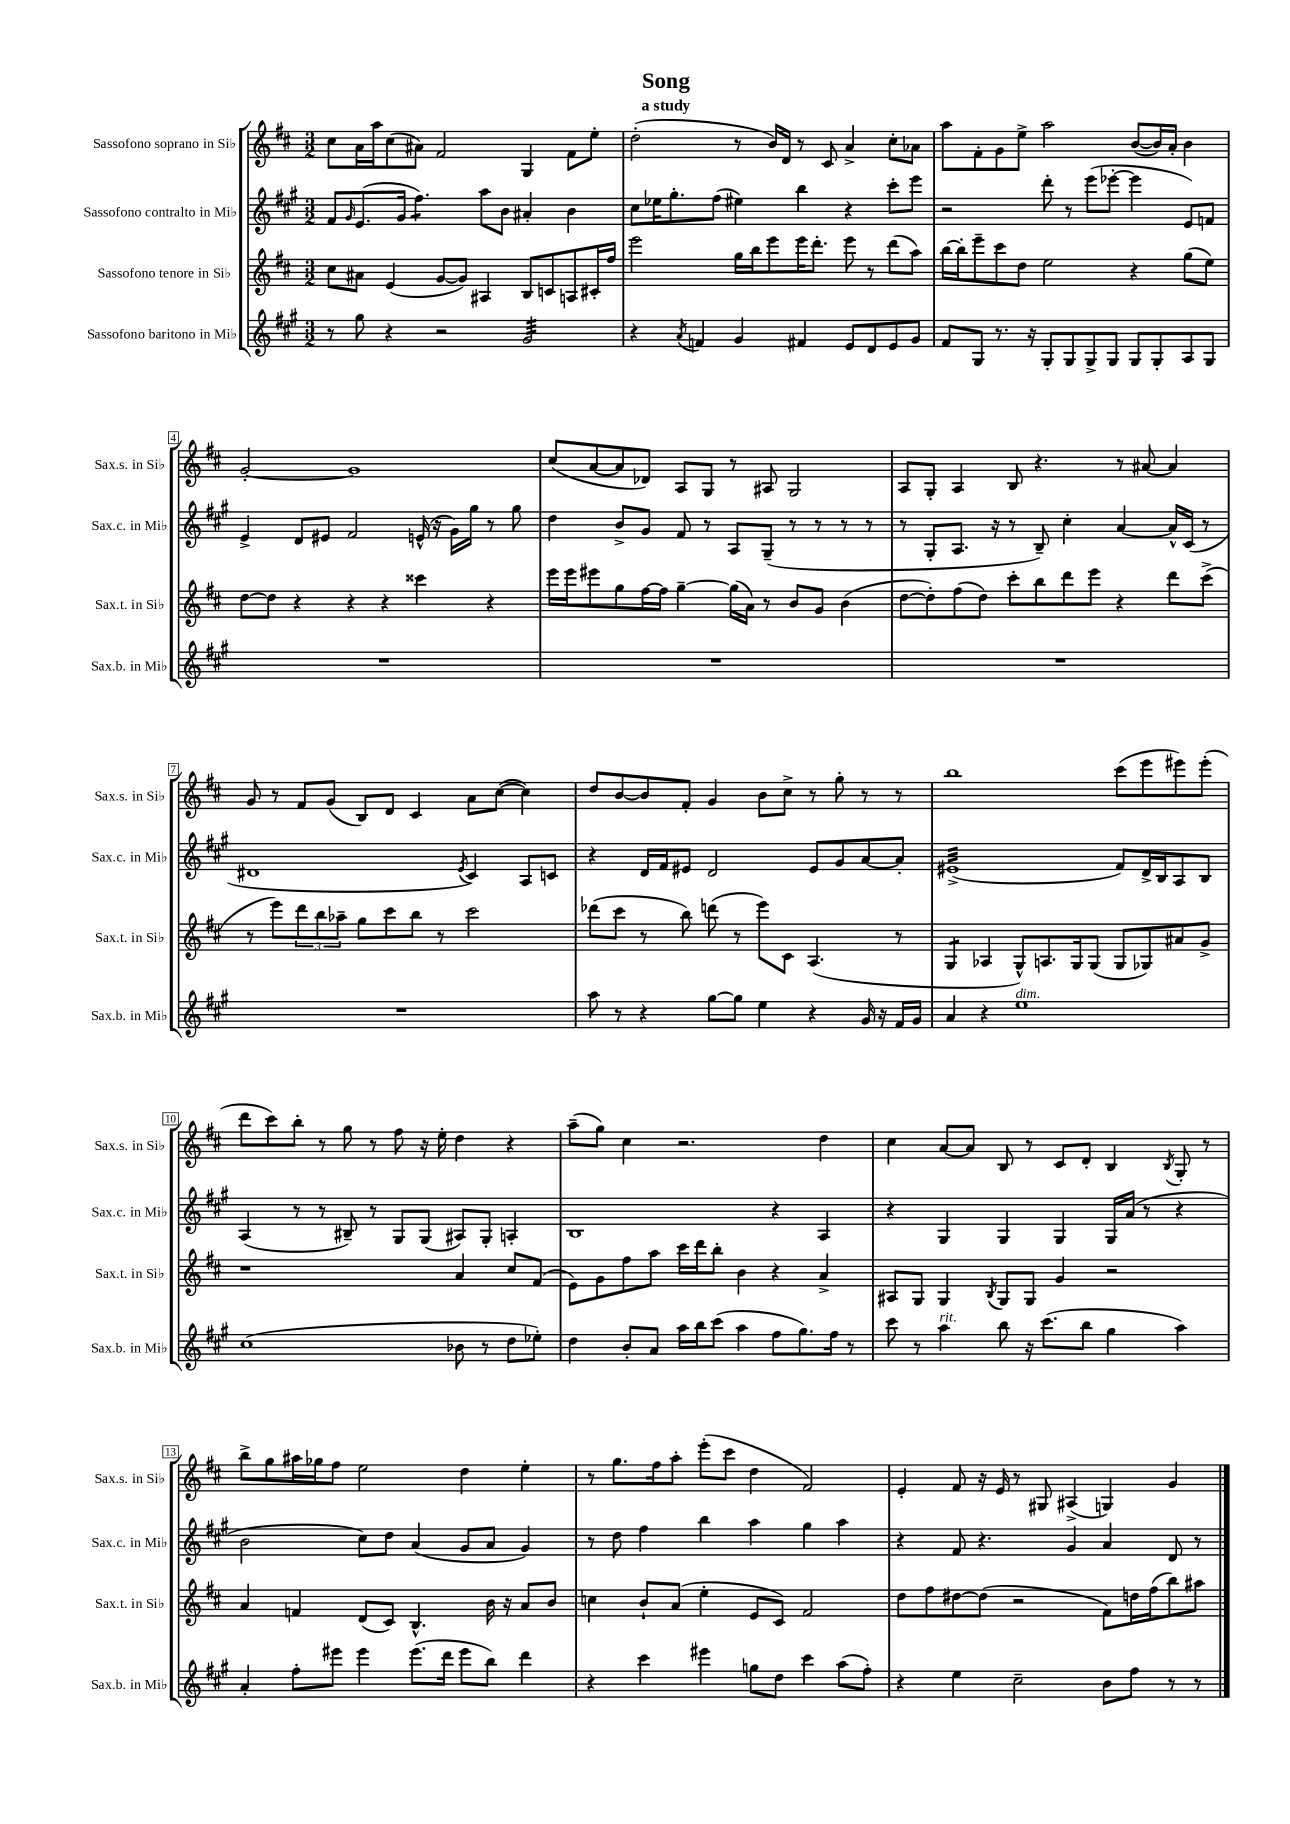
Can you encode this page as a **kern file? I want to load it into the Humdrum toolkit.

**kern	**kern	**kern	**kern
*staff4	*staff3	*staff2	*staff1
*clefG2	*clefG2	*clefG2	*clefG2
*k[f#c#g#]	*k[f#c#]	*k[f#c#g#]	*k[f#c#]
*M3/2	*M3/2	*M3/2	*M3/2
8r	8cc#	8f#	8cc#
.	.	16qqg#	.
8gg#	8a#	(8.e	16a
.	.	.	16aa
4r	(4e	.	(8cc#
.	.	16g#	.
.	.	4.ff#)	8a#)
2r	[8g	.	2f#
.	8g])	.	.
.	4A#	8aa	.
.	.	8b	.
2g#	8B	4a#'	4G
.	8c	.	.
.	8A	4b	8f#
.	16c#'	.	8ee'
.	16ff#	.	.
=	=	=	=
4r	2eee	8cc#	(2dd'
.	.	16ee-	.
.	.	8.gg#'	.
8qa	.	.	.
4f	.	.	.
.	.	(8ff#	.
4g#	16gg	4ee#)	8r
.	16bb	.	.
.	8eee	.	16b)
.	.	.	16d
4f#	16eee	4bb	8r
.	8.ddd'	.	.
.	.	.	8c#
8e	8eee	4r	4a^
8d	8r	.	.
8e	(8ddd	8ccc#'	8cc#'
8g#	8aa)	8eee	8a-
=	=	=	=
8f#	[16bb	2r	8aa
.	16bb']	.	.
8G#	8eee~	.	8f#'
8.r	8ccc#	.	8g
.	8dd	.	8ee^
16r	.	.	.
8G#'	2ee	8ddd'	2aa
8G#	.	8r	.
8G#^	.	(8eee	.
8G#	.	[8eee-'	.
8G#	4r	4eee-]	([8b
8G#'	.	.	16b])
.	.	.	16a'
8A	(8gg	8e)	4b
8G#	8ee)	8f	.
=	=	=	=
1.r	[8dd	4e^	[2g'
.	8dd]	.	.
.	4r	8d	.
.	.	8e#	.
.	4r	2f#	1g]
.	4r	.	.
.	4ccc##	(16e^^	.
.	.	16r	.
.	.	16g#)	.
.	.	16gg#	.
.	4r	8r	.
.	.	8gg#	.
=	=	=	=
1.r	16eee	4dd	(8cc#
.	16eee	.	.
.	8eee#	.	[8a
.	8gg	8b^	8a]
.	[16ff#	8g#	8d-)
.	16ff#]	.	.
.	[4gg~	8f#	8A
.	.	8r	8G
.	(16gg]	8A	8r
.	16a)	.	.
.	8r	(8G#~	8A#
.	8b	8r	2G
.	8g	8r	.
.	(4b	8r	.
.	.	8r	.
=	=	=	=
1.r	[8dd	8r	8A
.	8dd'])	8G#'	8G'
.	(8ff#	8.A	4A
.	8dd)	.	.
.	.	16r	.
.	8ccc#'	8r	8B
.	8bb	8B~)	4.r
.	8ddd	4cc#'	.
.	8eee	.	.
.	4r	[4a	8r
.	.	.	[8a#
.	8ddd	16a^^]	4a#]
.	.	(16c#	.
.	(8ccc#^	8r	.
=	=	=	=
1.r	8r	1d#	8g
.	8eee)	.	8r
.	12ddd	.	8f#
.	12bb	.	.
.	.	.	(8g
.	12aa-~	.	.
.	8gg	.	8B)
.	8ccc#	.	8d
.	8bb	.	4c#
.	8r	.	.
.	.	8qe	.
.	2ccc#	4c#)	8a
.	.	.	([8cc#
.	.	8A	4cc#])
.	.	8c	.
=	=	=	=
8aa	(8ddd-	4r	8dd
8r	8ccc#	.	[8b
4r	8r	16d	8b]
.	.	16f#	.
.	8bb)	8e#	8f#'
[8gg#	(8ddd	2d	4g
8gg#]	8r	.	.
4ee	8eee)	.	8b
.	8c#	.	8cc#^
4r	(4.A	8e#	8r
.	.	8g#	8gg'
16g#	.	[8a	8r
16r	.	.	.
16f#	8r	8a']	8r
16g#	.	.	.
=	=	=	=
4a	4G	(1e#^	1bb
4r	4A-	.	.
1ee	8G^^)	.	.
.	8.A	.	.
.	16G	.	.
.	(8G	.	.
.	8G	8f#)	(8ccc#
.	8G-)	16d^	8eee
.	.	16B	.
.	8a#	8A	8eee#)
.	8g^	8B	(8eee#'
=	=	=	=
(1cc#	1r	(4A	8ddd
.	.	.	8ccc#)
.	.	8r	8bb'
.	.	8r	8r
.	.	8B#~)	8gg
.	.	8r	8r
.	.	8G#	8ff#
.	.	(8G#	16r
.	.	.	16ee'
8b-	4a	8A#)	4dd
8r	.	8G#'	.
8dd	8cc#	4A'	4r
8ee-')	(8f#	.	.
=	=	=	=
4dd	8e)	1B	(8aa~
.	8g	.	8gg)
8b'	8ff#	.	4cc#
8a	8aa	.	.
16aa	16ccc#	.	2.r
16bb	16ddd	.	.
(8ccc#	8bb'	.	.
4aa	4b	.	.
8ff#	4r	4r	.
8.gg#)	.	.	.
.	4a^	4A	4dd
16ff#	.	.	.
8r	.	.	.
=	=	=	=
8ccc#	8A#	4r	4cc#
8r	8G	.	.
4aa	4G	4G#	[8a
.	.	.	8a]
.	8qB	.	.
8bb	8G	4G#	8B
16r	8G	.	8r
(8.ccc#	.	.	.
.	4g	4G#	8c#
8bb	.	.	8d'
4gg#	2r	16G#	4B
.	.	(16a	.
.	.	8r	.
.	.	.	8qB
4aa)	.	4r	8G'
.	.	.	8r
=	=	=	=
4a'	4a	2b	8bb^
.	.	.	8gg
8ff#'	4f	.	16aa#
.	.	.	16gg-
8eee#	.	.	8ff#
4eee#	(8d	8cc#)	2ee
.	8c#)	8dd	.
(8.eee#	4.B^^	(4a	.
16ddd	.	.	.
8eee#	.	8g#	4dd
8bb)	16b	8a	.
.	16r	.	.
4ddd	8a	4g#)	4ee'
.	8b	.	.
=	=	=	=
4r	4cc	8r	8r
.	.	8dd	8.gg
4ccc#	8b`	4ff#	.
.	.	.	16ff#
.	(8a	.	8aa'
4eee#	4ee'	4bb	(8eee'
.	.	.	8ccc#
8gg	8e	4aa	4dd
8dd	8c#)	.	.
4ccc#	2f#	4gg#	2f#)
(8aa	.	4aa	.
8ff#')	.	.	.
=	=	=	=
4r	8dd	4r	4e'
.	8ff#	.	.
4ee	[8dd#	8f#	8f#
.	(8dd#]	4.r	16r
.	.	.	16e
2cc#~	2r	.	8r
.	.	.	8G#
.	.	4g#	(4A#^
8b	8f#)	4a	4G)
8ff#	16dd	.	.
.	(16ff#	.	.
8r	8bb)	8d	4g
8r	8aa#	8r	.
==	==	==	==
*-	*-	*-	*-
